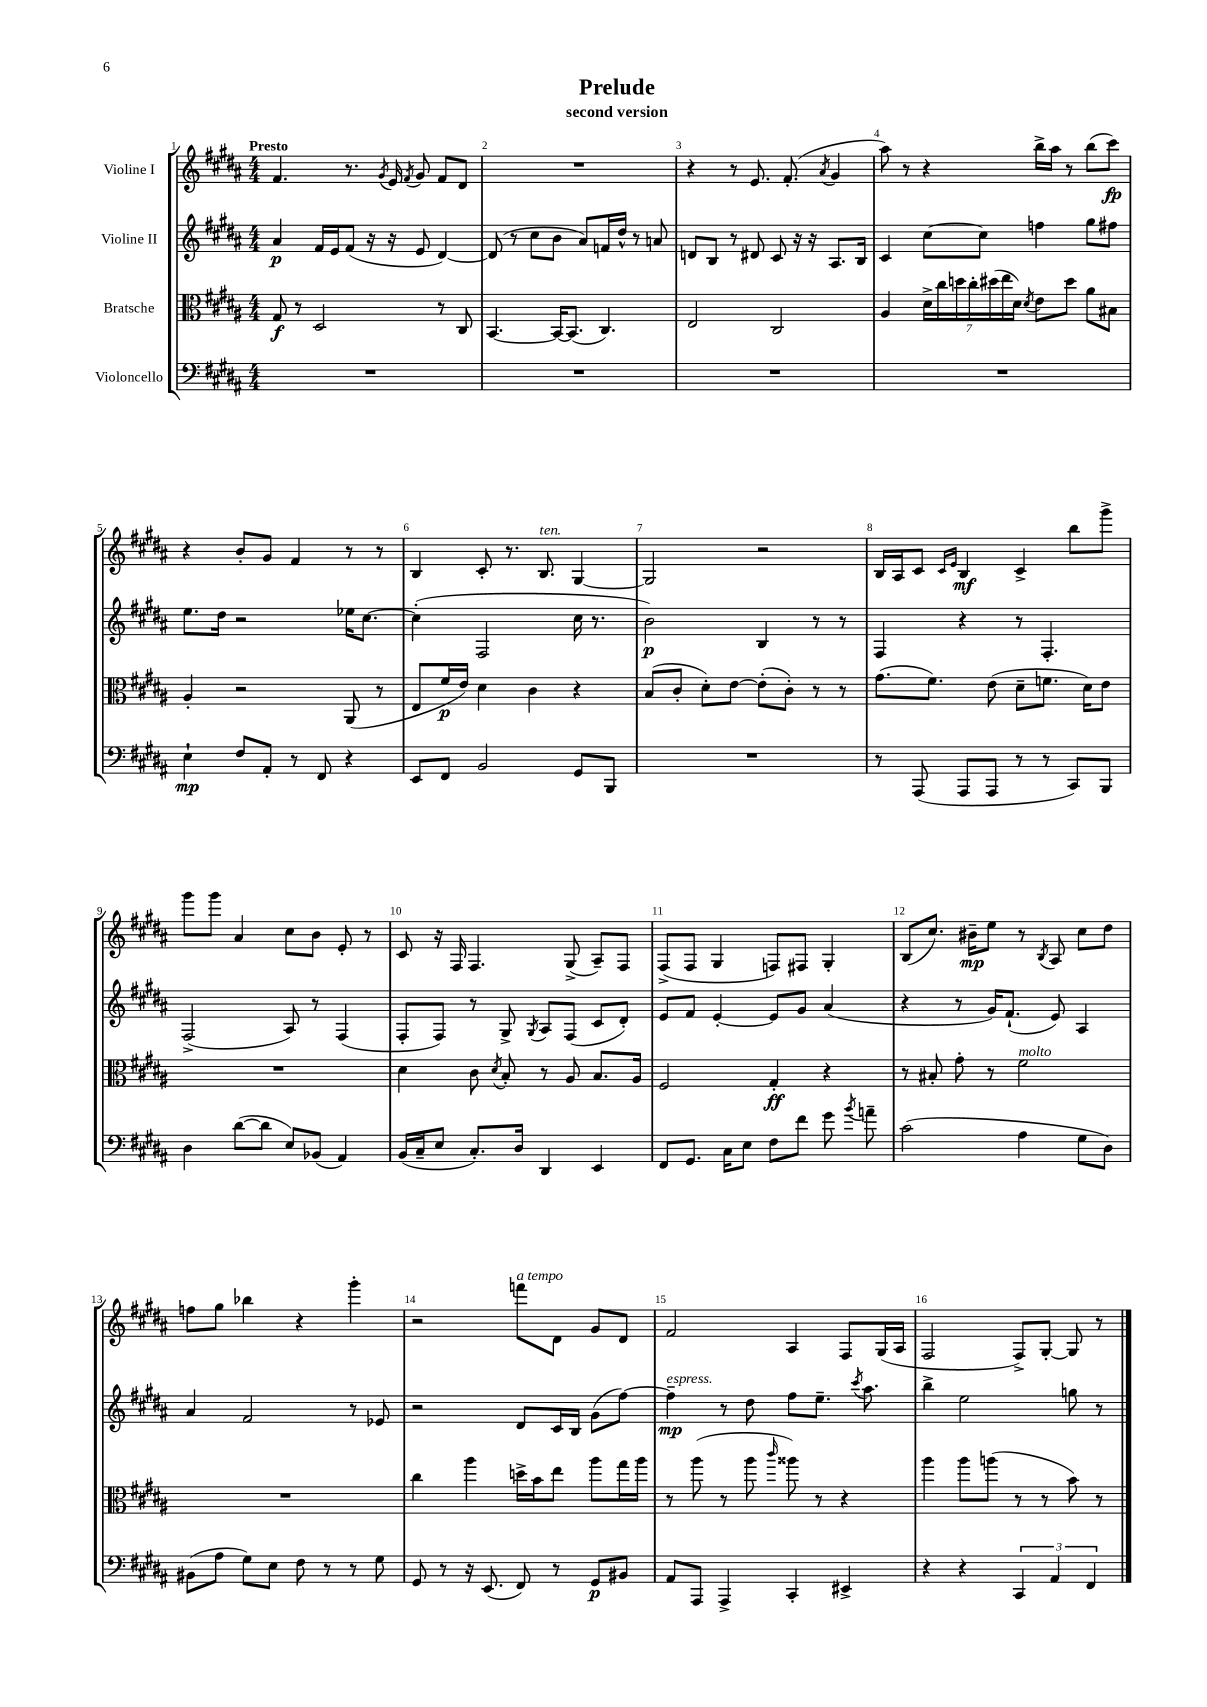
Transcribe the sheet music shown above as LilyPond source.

\header { title = "Prelude" subtitle = "second version" }
<<
\new StaffGroup <<
\new Staff = "s0" \with { instrumentName = "Violine I" } {
    \clef treble \key b \major \numericTimeSignature \time 4/4 \tempo "Presto"
    \autoBeamOff fis'4. r8. \acciaccatura { gis'8 } e'16 \acciaccatura { fis'8 } gis'8 fis'8[ dis'8] |
    R1 |
    r4 r8 e'8. fis'8.-.( \acciaccatura { ais'8 } gis'4 |
    ais''8) r8 r4 b''16[-> ais''16] r8 b''8[( cis'''8]\fp) |
    r4 b'8[-. gis'8] fis'4 r8 r8 |
    b4 cis'8-. r8. b8.^\markup { \italic "ten." } gis4~ |
    gis2 r2 |
    b16[ ais16 cis'8] \grace { cis'16[ e'16] } b4\mf cis'4-> b''8[ gis'''8]-> |
    gis'''8[ gis'''8] ais'4 cis''8[ b'8] e'8-. r8 |
    cis'8 r16 fis16 fis4. gis8->( ais8[--) fis8] |
    fis8[->( fis8] gis4 f8[) fis8] gis4-. |
    b8[( cis''8.]) bis'16[--\mp e''8] r8 \acciaccatura { b8 } ais8 cis''8[ dis''8] |
    f''8[ gis''8] bes''4 r4 gis'''4-. |
    r2 f'''8[^\markup { \italic "a tempo" } dis'8] gis'8[ dis'8] |
    fis'2 ais4 fis8[ gis16( ais16] |
    fis2 fis8[->) gis8]~-. gis8 r8 \bar "|." |
}
\new Staff = "s1" \with { instrumentName = "Violine II" } {
    \clef treble \key b \major \numericTimeSignature \time 4/4
    \autoBeamOff ais'4\p fis'16[ e'16 fis'8]( r16 r16 e'8 dis'4~) |
    dis'8( r8 cis''8[ b'8] ais'8[) f'16 dis''16]-^ r8 a'8 |
    d'8[ b8] r8 dis'8 cis'8 r16 r16 ais8.[ b16] |
    cis'4 cis''8[~ cis''8] f''4 gis''8[ fis''8] |
    e''8.[ dis''16] r2 ees''16[ cis''8.]~ |
    cis''4-.( fis2 cis''16 r8. |
    b'2\p) b4 r8 r8 |
    fis4 r4 r8 fis4.-. |
    fis2->( ais8) r8 fis4( |
    fis8[-. fis8]) r8 gis8-> \acciaccatura { gis8 } ais8[ fis8]( cis'8[ dis'8]-.) |
    e'8[ fis'8] e'4~-. e'8[ gis'8] ais'4( |
    r4 r8 gis'16[) fis'8.]-!( e'8) ais4 |
    ais'4 fis'2 r8 ees'8 |
    r2 dis'8[ cis'16 b16] gis'8[( fis''8]~) |
    fis''4--\mp^\markup { \italic "espress." } r8 dis''8 fis''8[ e''8.]-- \acciaccatura { cis'''8 } ais''8. |
    b''4-> e''2 g''8 r8 \bar "|." |
}
\new Staff = "s2" \with { instrumentName = "Bratsche" } {
    \clef alto \key b \major \numericTimeSignature \time 4/4
    \autoBeamOff gis8\f r8 dis2 r8 cis8 |
    b,4.~ b,16[~ b,8.]( cis4.) |
    e2 cis2 |
    ais4 \tuplet 7/4 { dis'16[-> cis''16 d''16 cis''16-. dis''16( e''16 dis'16]) } \acciaccatura { dis'8 } e'8[ dis''8] ais'8[ bis8] |
    ais4-. r2 ais,8( r8 |
    e8[ fis'16\p e'16]) dis'4 cis'4 r4 |
    b8[( cis'8]-. dis'8[-.) e'8]~ e'8[-.( cis'8]-.) r8 r8 |
    gis'8.[( fis'8.]) e'8( dis'8[-- f'8.] dis'16[) e'8] |
    R1 |
    dis'4 cis'8 \acciaccatura { dis'8 } b8-. r8 ais8 b8.[ ais16] |
    fis2 gis4-.\ff r4 |
    r8 bis8-. gis'8-. r8 fis'2^\markup { \italic "molto" } |
    R1 |
    cis''4 ais''4 d''16[-> b'16 e''8] ais''8[ gis''16 ais''16] |
    r8 ais''8( r8 ais''8 \grace { cis'''16 } aisis''8) r8 r4 |
    ais''4 ais''8[ a''8]( r8 r8 b'8) r8 \bar "|." |
}
\new Staff = "s3" \with { instrumentName = "Violoncello" } {
    \clef bass \key b \major \numericTimeSignature \time 4/4
    \autoBeamOff R1 |
    R1 |
    R1 |
    R1 |
    e4-!\mp fis8[ ais,8]-. r8 fis,8 r4 |
    e,8[ fis,8] b,2 gis,8[ b,,8] |
    R1 |
    r8 ais,,8( ais,,8[ ais,,8] r8 r8 cis,8[) b,,8] |
    dis4 dis'8[~( dis'8] e8[) bes,8]( ais,4) |
    b,16[( cis16-- e8] cis8.[-.) dis16] dis,4 e,4 |
    fis,8[ gis,8.] cis16[ e8] fis8[ fis'8] gis'8 \acciaccatura { b'8 } a'8-- |
    cis'2( ais4 gis8[ dis8]) |
    bis,8[( ais8] gis8[) e8] fis8 r8 r8 gis8 |
    gis,8 r8 r16 e,8.( fis,8) r8 gis,8[\p bis,8] |
    ais,8[ ais,,8] ais,,4-> cis,4-. eis,4-> |
    r4 r4 \tuplet 3/2 { cis,4 ais,4 fis,4 } \bar "|." |
}
>>
>>
\layout { \context { \Score \override BarNumber.break-visibility = ##(#f #t #t) barNumberVisibility = #all-bar-numbers-visible } }
